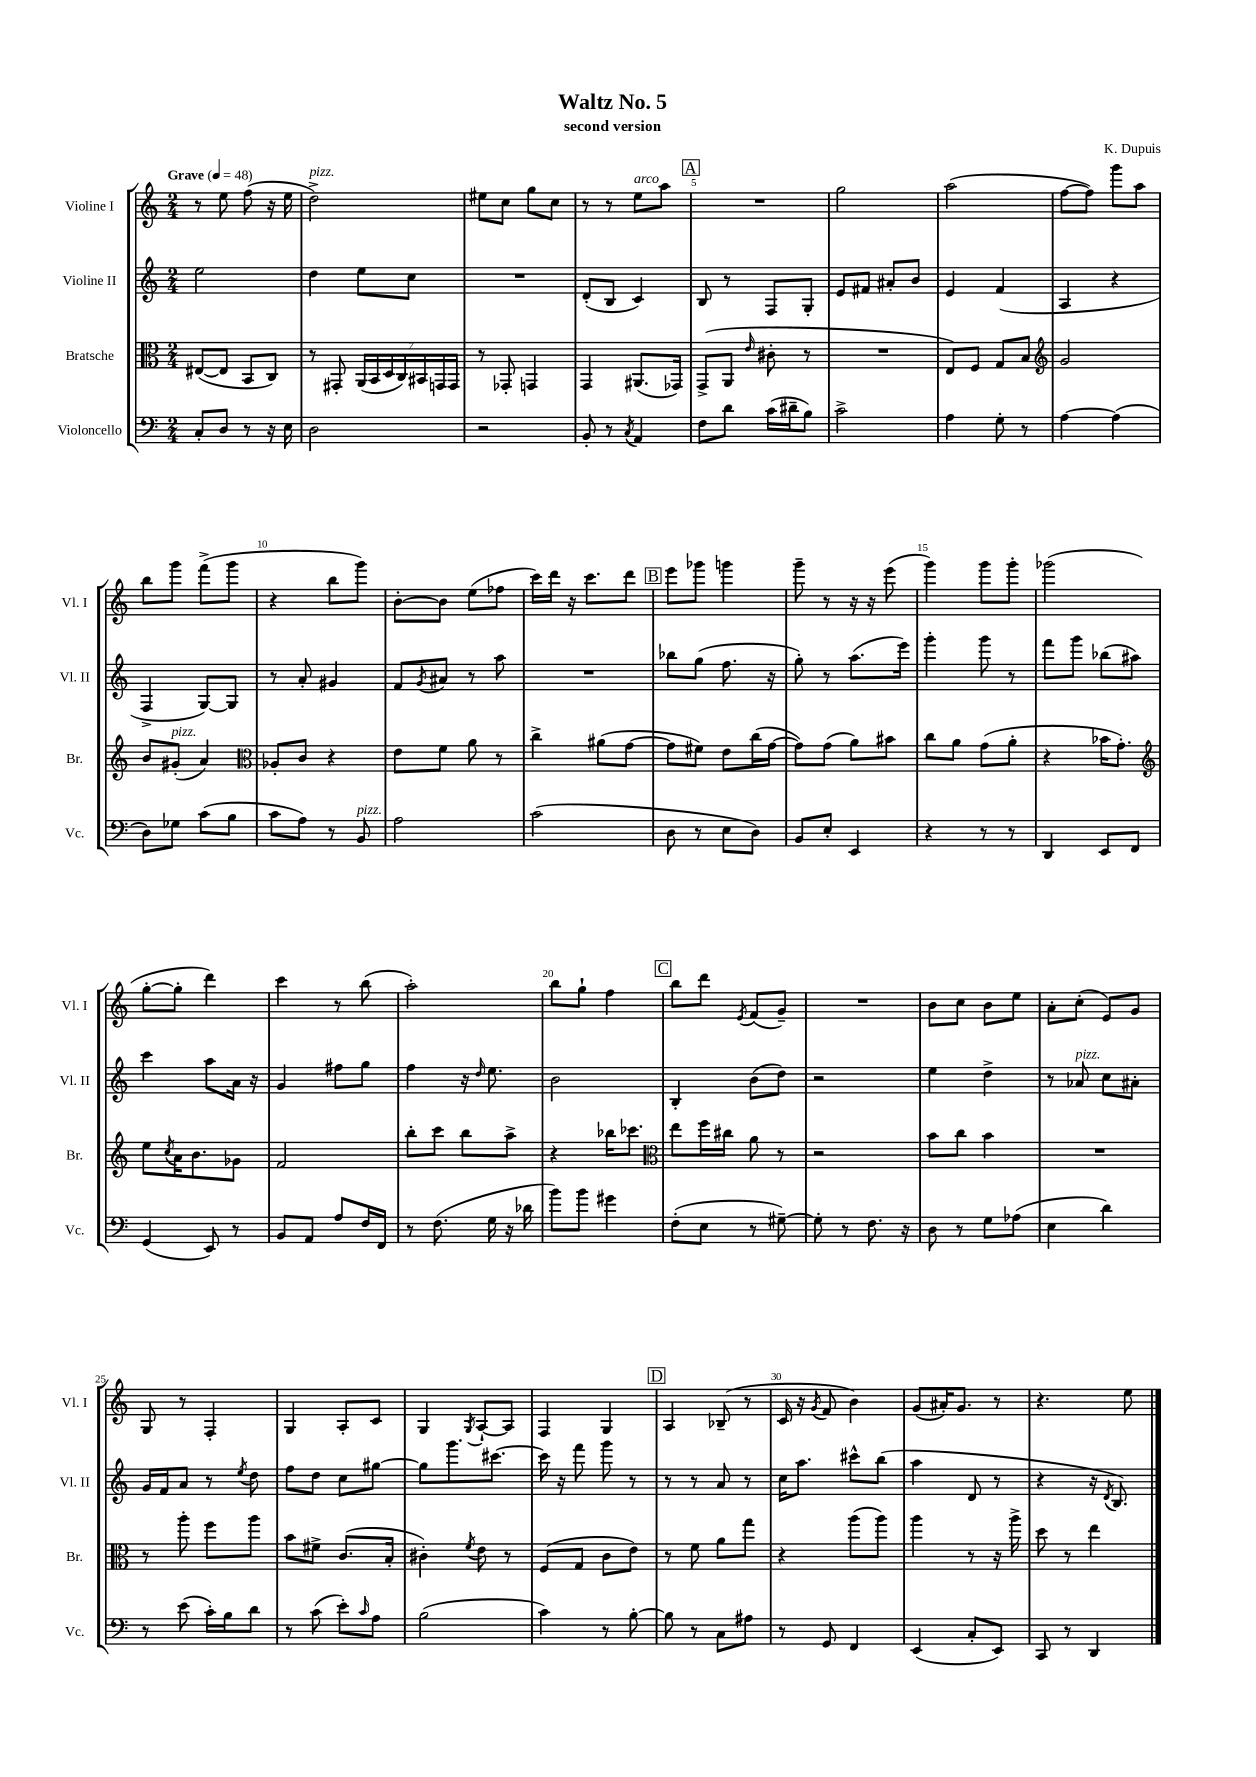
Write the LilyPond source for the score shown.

\header { title = "Waltz No. 5" composer = "K. Dupuis" subtitle = "second version" }
<<
\new StaffGroup <<
\new Staff = "s0" \with { instrumentName = "Violine I" shortInstrumentName = "Vl. I" } {
    \clef treble \key c \major \numericTimeSignature \time 2/4 \tempo "Grave" 4 = 48
    r8 e''8 f''8( r16 e''16 |
    d''2->^\markup { \italic "pizz." }) |
    eis''8 c''8 g''8 c''8 |
    r8 r8 e''8^\markup { \italic "arco" } a''8 |
    \mark \markup { \box "A" } R2 |
    g''2 |
    a''2( |
    f''8~ f''8) g'''8 a''8 |
    b''8 g'''8 f'''8->( g'''8 |
    r4 b''8 g'''8) |
    b'8~-. b'8 e''8( fes''8 |
    c'''16) d'''16 r16 c'''8. d'''8 |
    \mark \markup { \box "B" } e'''8 ges'''8 g'''4 |
    g'''8-- r8 r16 r16 e'''8( |
    g'''4) g'''8 g'''8-. |
    ges'''2( |
    g''8~-. g''8-. d'''4) |
    c'''4 r8 b''8( |
    a''2-.) |
    b''8 g''8-! f''4 |
    \mark \markup { \box "C" } b''8 d'''8 \acciaccatura { e'8 } f'8( g'8--) |
    R2 |
    b'8 c''8 b'8 e''8 |
    a'8-. c''8-.( e'8) g'8 |
    g8 r8 f4-. |
    g4 a8-. c'8 |
    g4 \acciaccatura { g8 } a8~-! a8 |
    f4 g4 |
    \mark \markup { \box "D" } a4 bes8--( r8 |
    c'16 r16 \acciaccatura { g'8 } f'8 b'4) |
    g'8( ais'16-.) g'8. r8 |
    r4. e''8 \bar "|." |
}
\new Staff = "s1" \with { instrumentName = "Violine II" shortInstrumentName = "Vl. II" } {
    \clef treble \key c \major \numericTimeSignature \time 2/4
    e''2 |
    d''4 e''8 c''8 |
    R2 |
    d'8-.( b8 c'4) |
    \mark \markup { \box "A" } b8 r8 f8 g8-. |
    e'8 fis'8 ais'8-. b'8 |
    e'4 f'4( |
    a4 r4 |
    f4-> g8~) g8 |
    r8 a'8-. gis'4 |
    f'8 \acciaccatura { g'8 } ais'8 r8 a''8 |
    R2 |
    \mark \markup { \box "B" } bes''8 g''8( f''8. r16 |
    g''8-.) r8 a''8.( e'''16) |
    g'''4-. g'''8 r8 |
    f'''8 g'''8 bes''8( ais''8) |
    c'''4 a''8 a'16 r16 |
    g'4 fis''8 g''8 |
    f''4 r16 \grace { d''16 } e''8. |
    b'2 |
    \mark \markup { \box "C" } b4-. b'8( d''8) |
    r2 |
    e''4 d''4-> |
    r8 aes'8^\markup { \italic "pizz." } c''8 ais'8-. |
    g'16 f'16 a'8 r8 \acciaccatura { e''8 } d''8 |
    f''8 d''8 c''8 gis''8~ |
    gis''8 g'''8. cis'''8.~ |
    cis'''16 r16 f'''8 g'''8 r8 |
    \mark \markup { \box "D" } r8 r8 a'8 r8 |
    c''16 a''8. cis'''8-^ b''8( |
    a''4 d'8 r8 |
    r4 r16 \acciaccatura { d'8 } b8.) \bar "|." |
}
\new Staff = "s2" \with { instrumentName = "Bratsche" shortInstrumentName = "Br." } {
    \clef alto \key c \major \numericTimeSignature \time 2/4
    eis8~( eis8 b,8 c8) |
    r8 gis,8-. \tuplet 7/4 { a,16( b,16 d16 c16) bis,16 g,16 g,16 } |
    r8 ges,8-. g,4 |
    g,4 ais,8.( ges,16) |
    \mark \markup { \box "A" } g,8->( a,8 \grace { e'16 } cis'8-. r8 |
    R2 |
    e8) f8 g8 b8 |
    \clef treble g'2 |
    b'8 gis'8-.^\markup { \italic "pizz." }( a'4) |
    \clef alto aes8-. c'8 r4 |
    e'8 f'8 a'8 r8 |
    c''4-> ais'8( g'8~ |
    \mark \markup { \box "B" } g'8 fis'8) e'8 c''16( g'16~ |
    g'8) g'8( a'8) bis'8 |
    c''8 a'8 g'8( a'8-. |
    r4 bes'16 g'8.-.) |
    \clef treble e''8 \acciaccatura { c''8 } a'16 b'8. ges'8 |
    f'2 |
    b''8-. c'''8 b''8 a''8-> |
    r4 bes''16 ces'''8. |
    \mark \markup { \box "C" } \clef alto e''8 f''16 cis''16 a'8 r8 |
    r2 |
    b'8 c''8 b'4 |
    R2 |
    r8 a''8-. f''8 a''8 |
    b'8 fis'8-> c'8.( b16-. |
    cis'4-.) \acciaccatura { f'8 } e'8 r8 |
    f8( g8 c'8 e'8) |
    \mark \markup { \box "D" } r8 f'8 a'8 g''8 |
    r4 a''8( a''8) |
    a''4 r8 r16 a''16-> |
    d''8 r8 e''4 \bar "|." |
}
\new Staff = "s3" \with { instrumentName = "Violoncello" shortInstrumentName = "Vc." } {
    \clef bass \key c \major \numericTimeSignature \time 2/4
    c8-. d8 r8 r16 e16 |
    d2 |
    r2 |
    b,8-. r8 \acciaccatura { c8 } a,4 |
    \mark \markup { \box "A" } f8 d'8 c'16( dis'16-- b8) |
    c'2-> |
    a4 g8-. r8 |
    a4~ a4( |
    d8) ges8 c'8( b8 |
    c'8 a8) r8 b,8^\markup { \italic "pizz." } |
    a2 |
    c'2( |
    \mark \markup { \box "B" } d8 r8 e8 d8) |
    b,8 e8-. e,4 |
    r4 r8 r8 |
    d,4 e,8 f,8 |
    g,4( e,8) r8 |
    b,8 a,8 a8 f16 f,16 |
    r8 f8.( g16 r16 des'16 |
    b'8) b'8 gis'4 |
    \mark \markup { \box "C" } f8-.( e8 r8 gis8~--) |
    gis8-. r8 f8. r16 |
    d8 r8 g8 aes8( |
    e4 d'4) |
    r8 e'8( c'16-.) b16 d'8 |
    r8 c'8( e'8-.) \grace { c'16 } a8 |
    b2( |
    c'4) r8 b8~-. |
    \mark \markup { \box "D" } b8 r8 c8 ais8 |
    r8 g,8 f,4 |
    e,4( c8-. e,8) |
    c,8 r8 d,4 \bar "|." |
}
>>
>>
\layout { \context { \Score \override BarNumber.break-visibility = ##(#f #t #t) barNumberVisibility = #(every-nth-bar-number-visible 5) } }
